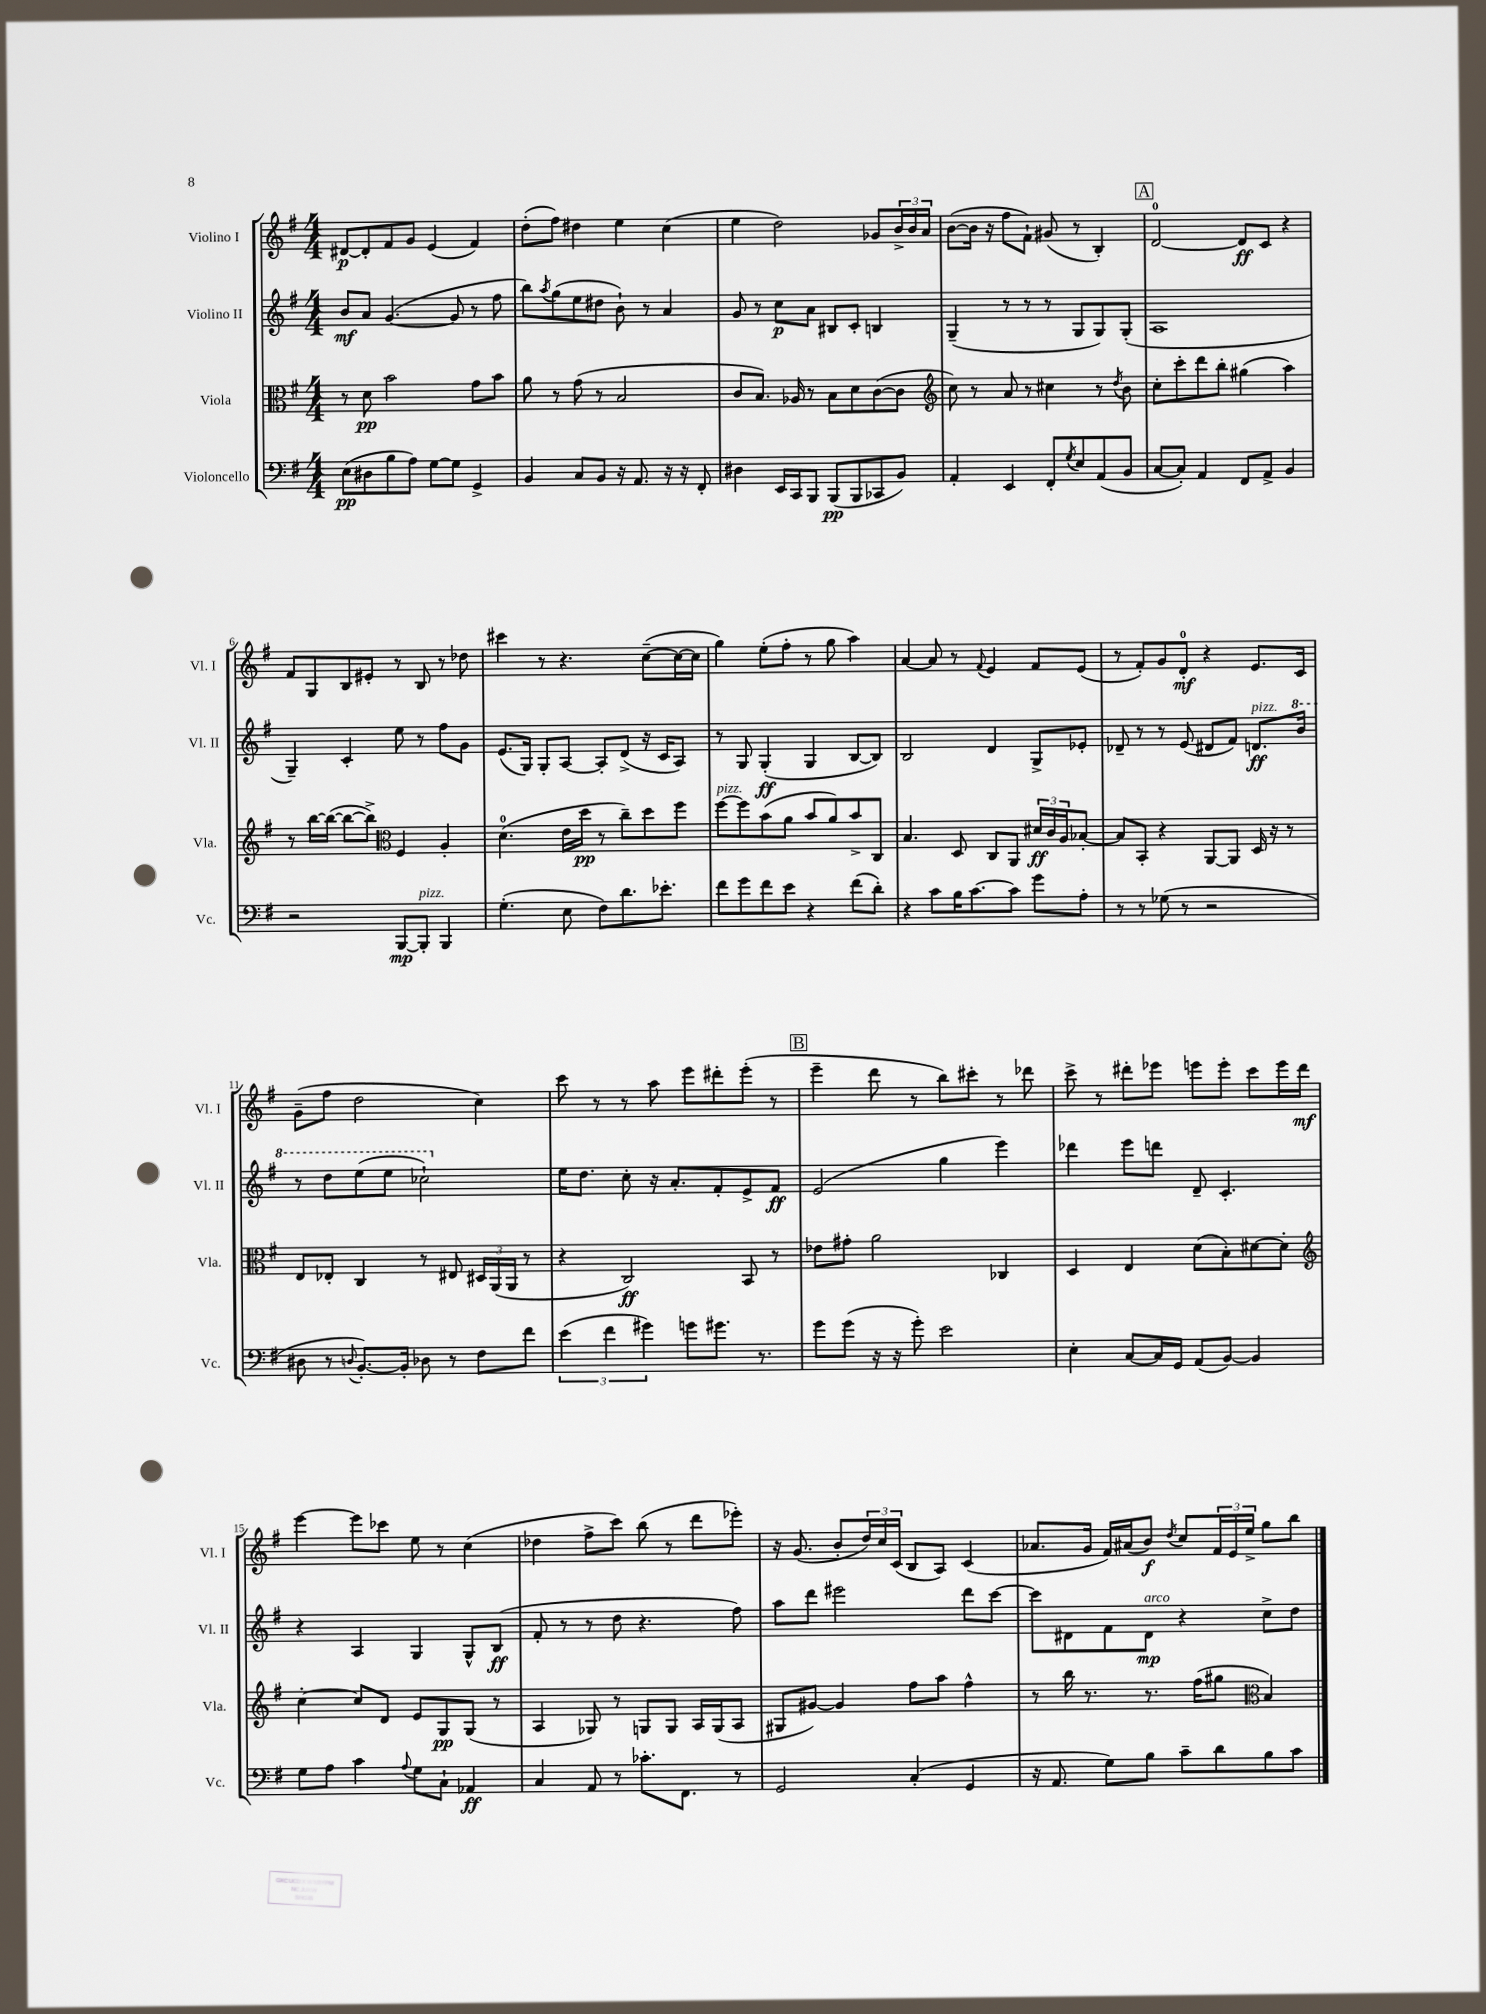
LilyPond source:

<<
\new StaffGroup <<
\new Staff = "s0" \with { instrumentName = "Violino I" shortInstrumentName = "Vl. I" } {
    \clef treble \key g \major \numericTimeSignature \time 4/4
    dis'8~\p dis'8-. fis'8 g'8 e'4( fis'4) |
    d''8-.( fis''8) dis''4 e''4 c''4( |
    e''4 d''2) ges'8 \tuplet 3/2 { b'16-> b'16 a'16 } |
    b'8~( b'16 r16 fis''8 fis'8-!) gis'8( r8 b4-.) |
    \mark \markup { \box "A" } d'2-0~ d'8\ff c'8 r4 |
    fis'8 g8 b8 eis'8-. r8 b8 r8 des''8 |
    cis'''4 r8 r4. c''8~--( c''16~ c''16 |
    g''4) e''8-.( fis''8-. r8 g''8 a''4) |
    a'4~ a'8 r8 \appoggiatura { fis'8 } e'4 fis'8 e'8( |
    r8 fis'8-.) g'8 d'8-0-.\mf r4 e'8. c'16 |
    g'8--( fis''8 d''2 c''4) |
    c'''8 r8 r8 a''8 e'''8 dis'''8-. e'''8-.( r8 |
    \mark \markup { \box "B" } e'''4-- d'''8 r8 b''8) cis'''8-. r8 des'''8 |
    c'''8-> r8 dis'''8-. ees'''8 e'''8 e'''8-. c'''8 e'''16 dis'''16\mf |
    e'''4~ e'''8 ces'''8 e''8 r8 c''4( |
    des''4 fis''8-> c'''8) b''8( r8 d'''8 ees'''8-.) |
    r16 g'8.( b'8-. \tuplet 3/2 { d''16) c''16 c'16( } b8 a8) c'4( |
    aes'8. g'16 fis'16) ais'16( b'8\f) \acciaccatura { d''8 } c''8 \tuplet 3/2 { fis'16 e'16 e''16-> } g''8 b''8 \bar "|." |
}
\new Staff = "s1" \with { instrumentName = "Violino II" shortInstrumentName = "Vl. II" } {
    \clef treble \key g \major \numericTimeSignature \time 4/4
    b'8\mf a'8 g'4.~( g'8 r8 fis''8 |
    b''8) \acciaccatura { a''8 } g''8( e''8 dis''8 b'8-!) r8 a'4 |
    g'8 r8 c''8\p a'8 bis8 c'8-. b4 |
    g4--( r8 r8 r8 g8 g8) g8-.( |
    \mark \markup { \box "A" } a1 |
    g4--) c'4-. e''8 r8 fis''8 g'8 |
    e'8.( g16) g8-. a8~ a8-. d'8->( r16 c'16 a8) |
    r8 g8 g4-.\ff( g4 b8~ b8) |
    b2 d'4 g8-> ees'8-. |
    des'8-- r8 r8 e'8( dis'8 fis'8) d'8.\ff^\markup { \italic "pizz." } \ottava #1 b''16 |
    r8 d'''8 e'''8( e'''8 ces'''2-!) \ottava #0 |
    e''16 d''8. c''8-. r16 a'8.-. fis'8-. e'8-> fis'8\ff |
    \mark \markup { \box "B" } e'2( g''4 e'''4) |
    des'''4 e'''8 d'''8 d'8-- c'4.-. |
    r4 a4 g4 g8-^ b8\ff( |
    fis'8-. r8 r8 d''8 r4. fis''8) |
    a''8 d'''8 eis'''2 d'''8 c'''8~ |
    c'''8 dis'8 fis'8 dis'8\mp^\markup { \italic "arco" } r4 c''8-> d''8 \bar "|." |
}
\new Staff = "s2" \with { instrumentName = "Viola" shortInstrumentName = "Vla." } {
    \clef alto \key g \major \numericTimeSignature \time 4/4
    r8 d'8\pp b'2 g'8 b'8 |
    a'8 r8 g'8( r8 b2 |
    c'8 b8.) aes16 r8 b8 d'8 c'8~( c'8 |
    \clef treble c''8) r8 a'8 r8 cis''4 r8 \acciaccatura { d''8 } b'8 |
    \mark \markup { \box "A" } c''8-. c'''8-. d'''8 b''8-. gis''4( a''4) |
    r8 b''16~ b''16~( b''8~ b''8->) \clef alto fis4 a4-. |
    d'4.-0( e'16 d''16\pp r8 c''8--) d''8 fis''8 |
    fis''8~^\markup { \italic "pizz." } fis''8 b'8( a'8 b'8 a'8) b'8-> c8 |
    b4. d8 c8 a,8 \tuplet 3/2 { dis'16\ff c'16 a16 } bes8~-. |
    bes8 b,8-. r4 a,8~ a,8 d16 r16 r8 |
    e8 ees8-. c4 r8 eis8 \tuplet 3/2 { dis16 a,16( a,16 } r8 |
    r4 c2\ff) b,8 r8 |
    \mark \markup { \box "B" } ees'8 gis'8-. a'2 ces4 |
    d4 e4 d'8( b8-.) dis'8~ dis'8-. |
    \clef treble c''4~-. c''8 d'8 e'8 g8\pp g8( r8 |
    a4 ges8) r8 g8 g8 a16 g16( a8 |
    gis8 gis'8~) gis'4 fis''8 a''8 fis''4-^ |
    r8 b''16 r8. r8. fis''16( gis''8 \clef alto b4) \bar "|." |
}
\new Staff = "s3" \with { instrumentName = "Violoncello" shortInstrumentName = "Vc." } {
    \clef bass \key g \major \numericTimeSignature \time 4/4
    e8\pp( dis8 b8 a8) g8~ g8 g,4-> |
    b,4 c8 b,8 r16 a,8. r16 r16 fis,8-. |
    dis4 e,16 c,16 b,,8 b,,8\pp( b,,8 ces,8 b,8) |
    a,4-. e,4 fis,8-. \acciaccatura { g8 } e8 a,8( b,8 |
    \mark \markup { \box "A" } c8~ c8-.) a,4 fis,8 a,8-> b,4 |
    r2 b,,8~\mp b,,8-.^\markup { \italic "pizz." } b,,4 |
    g4.-.( e8 fis8) d'8. ees'8.-. |
    fis'8 g'8 fis'8 e'8 r4 fis'8( d'8-.) |
    r4 c'8 b16 c'8.~ c'8 g'8 a8-. |
    r8 r8 ges8( r8 r2 |
    dis8 r8 \appoggiatura { d8 } b,8.~-.) b,16-. des8 r8 fis8 fis'8 |
    \tuplet 3/2 { e'4( fis'4 gis'4) } g'8 gis'8. r8. |
    \mark \markup { \box "B" } g'8 g'8( r16 r16 g'8-.) e'2 |
    e4-. c8~ c16 g,16 a,8( b,8~) b,4 |
    g8 a8 c'4 \appoggiatura { a8 } g8 c8-! aes,4\ff |
    c4 a,8 r8 ces'8.-. fis,8. r8 |
    g,2 c4-.( g,4 |
    r16 a,8. g8) b8 c'8-- d'8 b8 c'8 \bar "|." |
}
>>
>>
